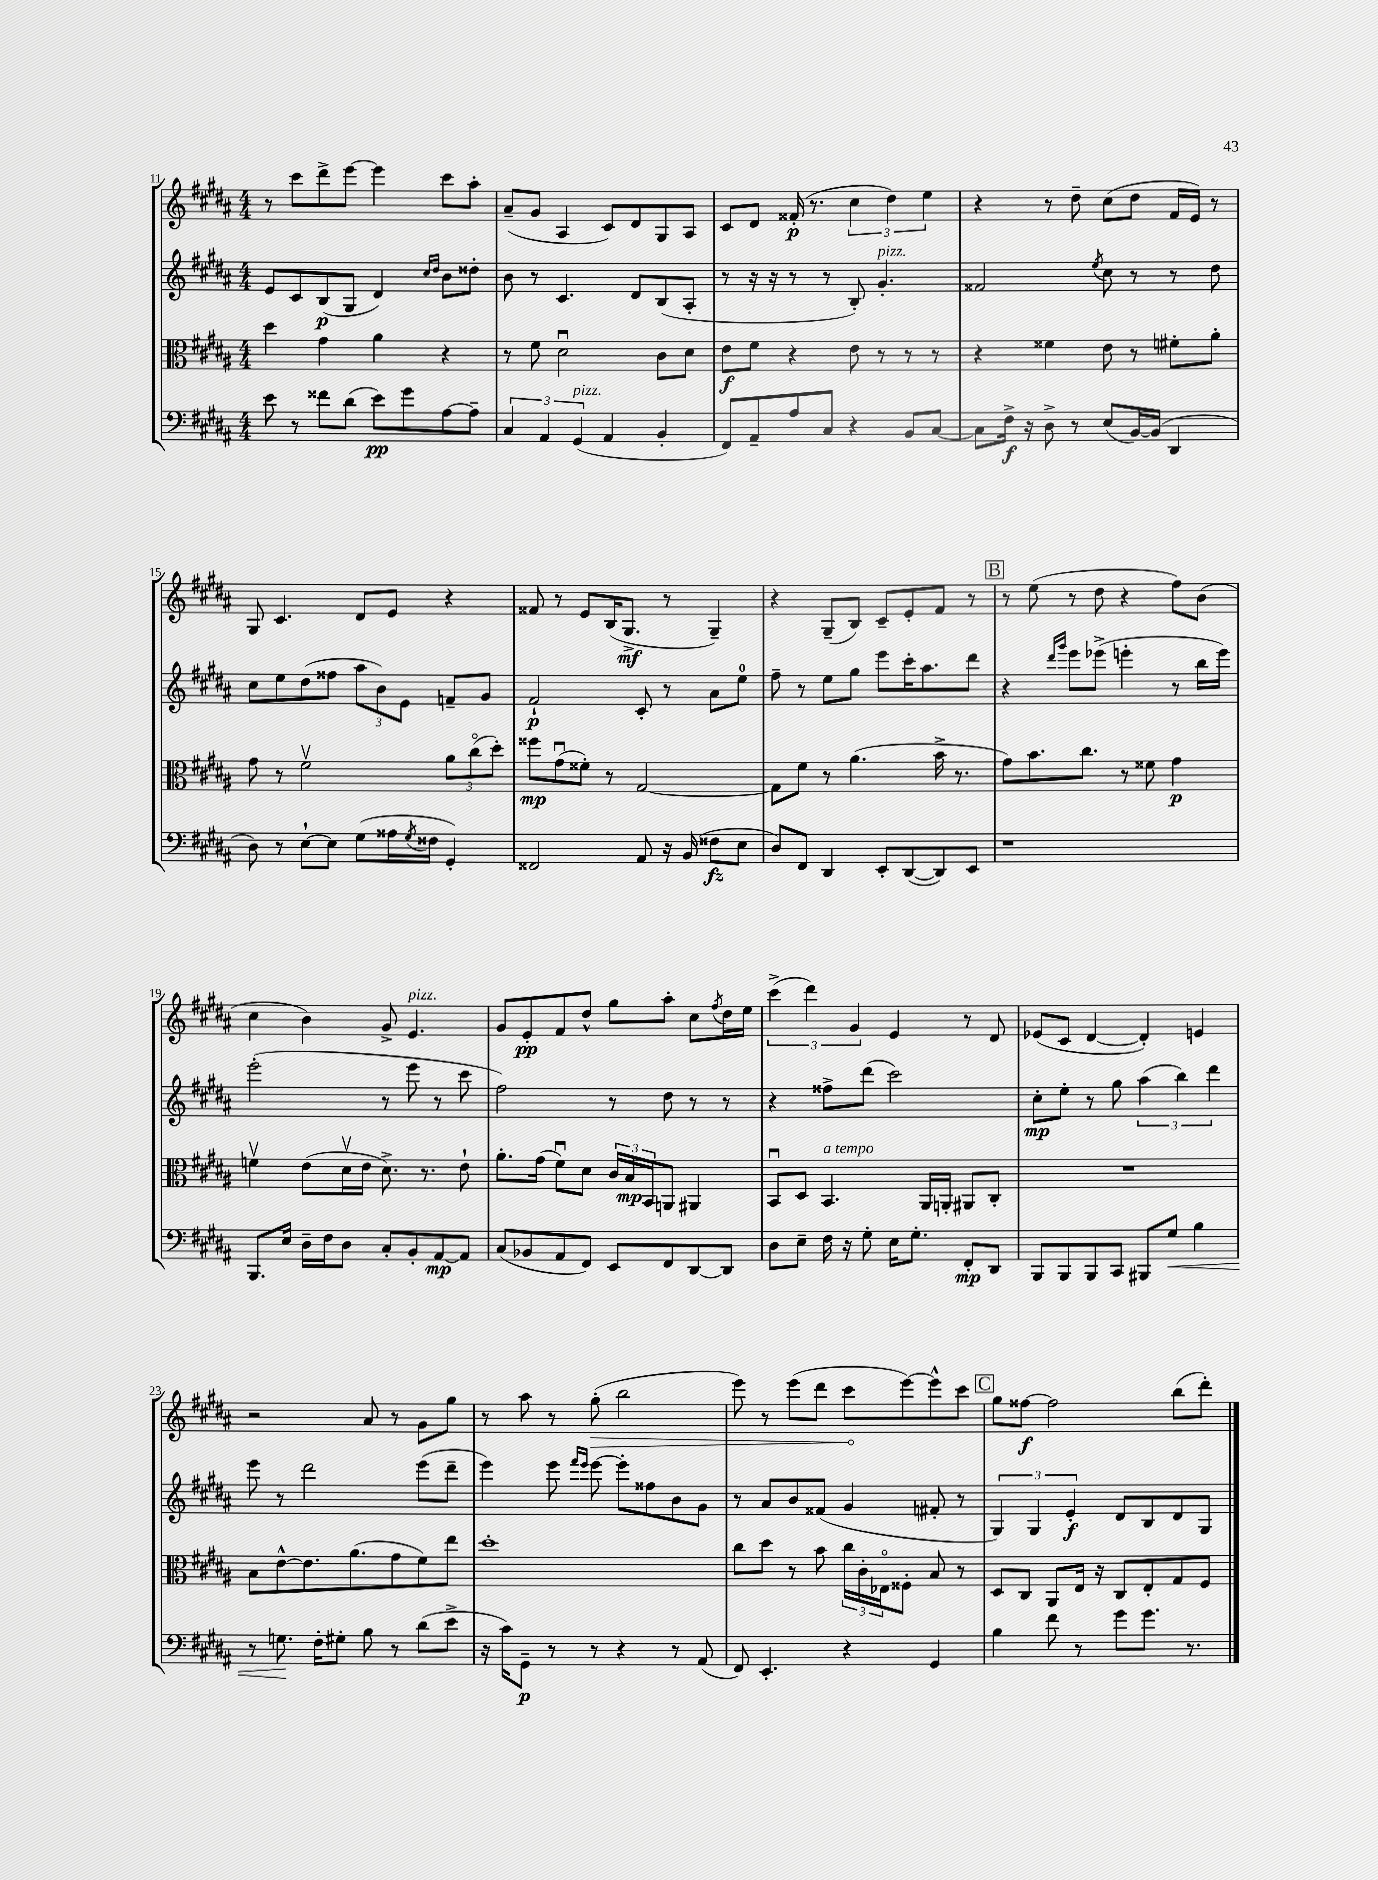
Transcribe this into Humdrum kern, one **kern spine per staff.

**kern	**kern	**kern	**kern
*staff4	*staff3	*staff2	*staff1
*clefF4	*clefC3	*clefG2	*clefG2
*k[f#c#g#d#a#]	*k[f#c#g#d#a#]	*k[f#c#g#d#a#]	*k[f#c#g#d#a#]
*M4/4	*M4/4	*M4/4	*M4/4
8e	4dd#	8e	8r
8r	.	8c#	8ccc#
8f##	4g#	(8B	8ddd#^
(8d#	.	8G#	[8eee
8e)	4a#	4d#)	4eee]
8g#	.	.	.
.	.	16qqcc#	.
.	.	16qqdd#	.
[8A#	4r	8b	8ccc#
8A#~]	.	8dd##'	8aa#'
=	=	=	=
6C#	8r	8b	(8a#~
.	8f#	8r	8g#
6AA#	.	.	.
.	2d#u	4.c#	4A#
(6GG#	.	.	.
4AA#	.	.	8c#)
.	.	8d#	8d#
4BB'	8c#	(8B	8G#
.	8d#	8A#'	8A#
=	=	=	=
8FF#)	8e	8r	8c#
8AA#~	8f#	16r	8d#
.	.	16r	.
8A#	4r	8r	(16f##'
.	.	.	8.r
8C#	.	8r	.
4r	8e	8B')	6cc#
.	8r	4.g#'	.
.	.	.	6dd#)
8BB	8r	.	.
.	.	.	6ee
[8C#	8r	.	.
=	=	=	=
8C#]	4r	2f##	4r
16F#^	.	.	.
16r	.	.	.
8D#^	4f##	.	8r
8r	.	.	8dd#~
.	.	8qee	.
(8E	8e	8cc#	(8cc#
[16BB)	8r	8r	8dd#
(16BB]	.	.	.
4DD#	8f#'	8r	16f#
.	.	.	16e)
.	8a#'	8dd#	8r
=	=	=	=
8D#)	8g#	8cc#	8G#
8r	8r	8ee	4.c#
[8E`	2f#v	(8dd#	.
8E]	.	8ff##	.
(8G#	.	12aa#	8d#
.	.	12b)	.
16A##	.	.	8e
.	.	12e	.
8qG#	.	.	.
16F##	.	.	.
4GG#')	12a#	8f~	4r
.	(12cc#o	.	.
.	.	8g#	.
.	12dd#')	.	.
=	=	=	=
2FF##	8ff##	2f#`	8f##
.	(8g#u	.	8r
.	8f##')	.	8e
.	8r	.	(16B
.	.	.	8.G#^
8AA#	[2G#	8c#'	.
16r	.	8r	8r
(16BB	.	.	.
8F##	.	8a#	4G#~)
8E	.	8ee	.
=	=	=	=
8D#)	8G#]	8ff#~	4r
8FF#	8f#	8r	.
4DD#	8r	8ee	(8G#~
.	(4.a#	8gg#	8B)
8EE'	.	8eee	8c#~
([8DD#	.	16ccc#'	8e'
.	.	8.aa#	.
8DD#])	16b^	.	8f#
.	8.r	.	.
8EE	.	8ddd#	8r
=	=	=	=
1r	8g#)	4r	8r
.	8.b	.	(8ee
.	.	16qqddd#	.
.	.	16qqggg#	.
.	.	8eee	8r
.	8.cc#	.	.
.	.	(8eee-^	8dd#
.	8r	4eee'	4r
.	8f##	.	.
.	4g#	8r	8ff#)
.	.	16bb	(8b
.	.	16eee)	.
=	=	=	=
8.BBB	4fv	(2eee'	4cc#
16E	.	.	.
16D#~	(8e	.	4b)
16F#	.	.	.
8D#	16d#v	.	.
.	16e	.	.
8C#'	8.d#^)	8r	8g#^
8BB'	.	8eee	4.e
.	8.r	.	.
[8AA#	.	8r	.
8AA#]	8e`	8ccc#	.
=	=	=	=
(8C#	8.a#'	2ff#)	8g#
8BB-	.	.	8e'
.	(16g#	.	.
8AA#	8f#u)	.	8f#
8FF#)	8d#	.	8dd#^^
8EE	24c#	8r	8gg#
.	24B	.	.
.	24BB	.	.
8FF#	8AA	8dd#	8aa#'
[8DD#	4AA#	8r	8cc#
.	.	.	8qff#
8DD#]	.	8r	16dd#
.	.	.	16ee
=	=	=	=
8D#	8BBu	4r	(6ccc#^
8E~	8D#	.	.
.	.	.	6ddd#)
16F#	4.BB	8ff##^	.
16r	.	.	.
.	.	.	6g#
8G#'	.	(8ddd#	.
16E	.	2ccc#)	4e
8.G#'	.	.	.
.	16AA#	.	.
.	16AA'	.	.
8FF#'	8AA#	.	8r
8DD#	8C#'	.	8d#
=	=	=	=
8BBB	1r	8cc#'	(8e-
8BBB	.	8ee'	8c#
8BBB	.	8r	[4d#
8CC#	.	8gg#	.
8BBB#	.	(6aa#	4d#'])
8G#	.	.	.
.	.	6bb)	.
4B	.	.	4e
.	.	6ddd#	.
=	=	=	=
8r	8B	8eee	2r
8.G	[8e^^	8r	.
.	8.e]	2ddd#	.
16F#'	.	.	.
8G#'	.	.	.
.	(8.a#	.	.
8B	.	.	8a#
8r	8g#	.	8r
(8d#	8f#)	(8eee	8g#
8e^	8ee	8ddd#~	8gg#
=	=	=	=
16r	1dd#'	4eee)	8r
16c#)	.	.	.
8GG#~	.	.	8aa#
8r	.	8eee	8r
.	.	16qqfff#	.
.	.	16qqeee	.
8r	.	[8eee	(8gg#'
4r	.	8eee']	2bb
.	.	8ff##	.
8r	.	8b	.
(8AA#	.	8g#	.
=	=	=	=
8FF#)	8cc#	8r	8eee)
4.EE'	8dd#	8a#	8r
.	8r	8b	(8eee
.	8b	(8f##	8ddd#
4r	24cc#	4g#	8ccc#
.	24c#'	.	.
.	24E-o	.	.
.	8F##'	.	[8eee)
4GG#	8B	8f#'	8eee^^]
.	8r	8r	8ccc#
=	=	=	=
4B	8D#	6G#)	8gg#
.	8C#	.	[8ff##
.	.	6G#	.
8f#	8AA#	.	2ff##]
.	.	6e'	.
8r	16E	.	.
.	16r	.	.
8g#	8C#	8d#	.
8.g#	8E'	8B	.
.	8G#	8d#	(8bb
8.r	.	.	.
.	8F#	8G#	8ddd#')
==	==	==	==
*-	*-	*-	*-
